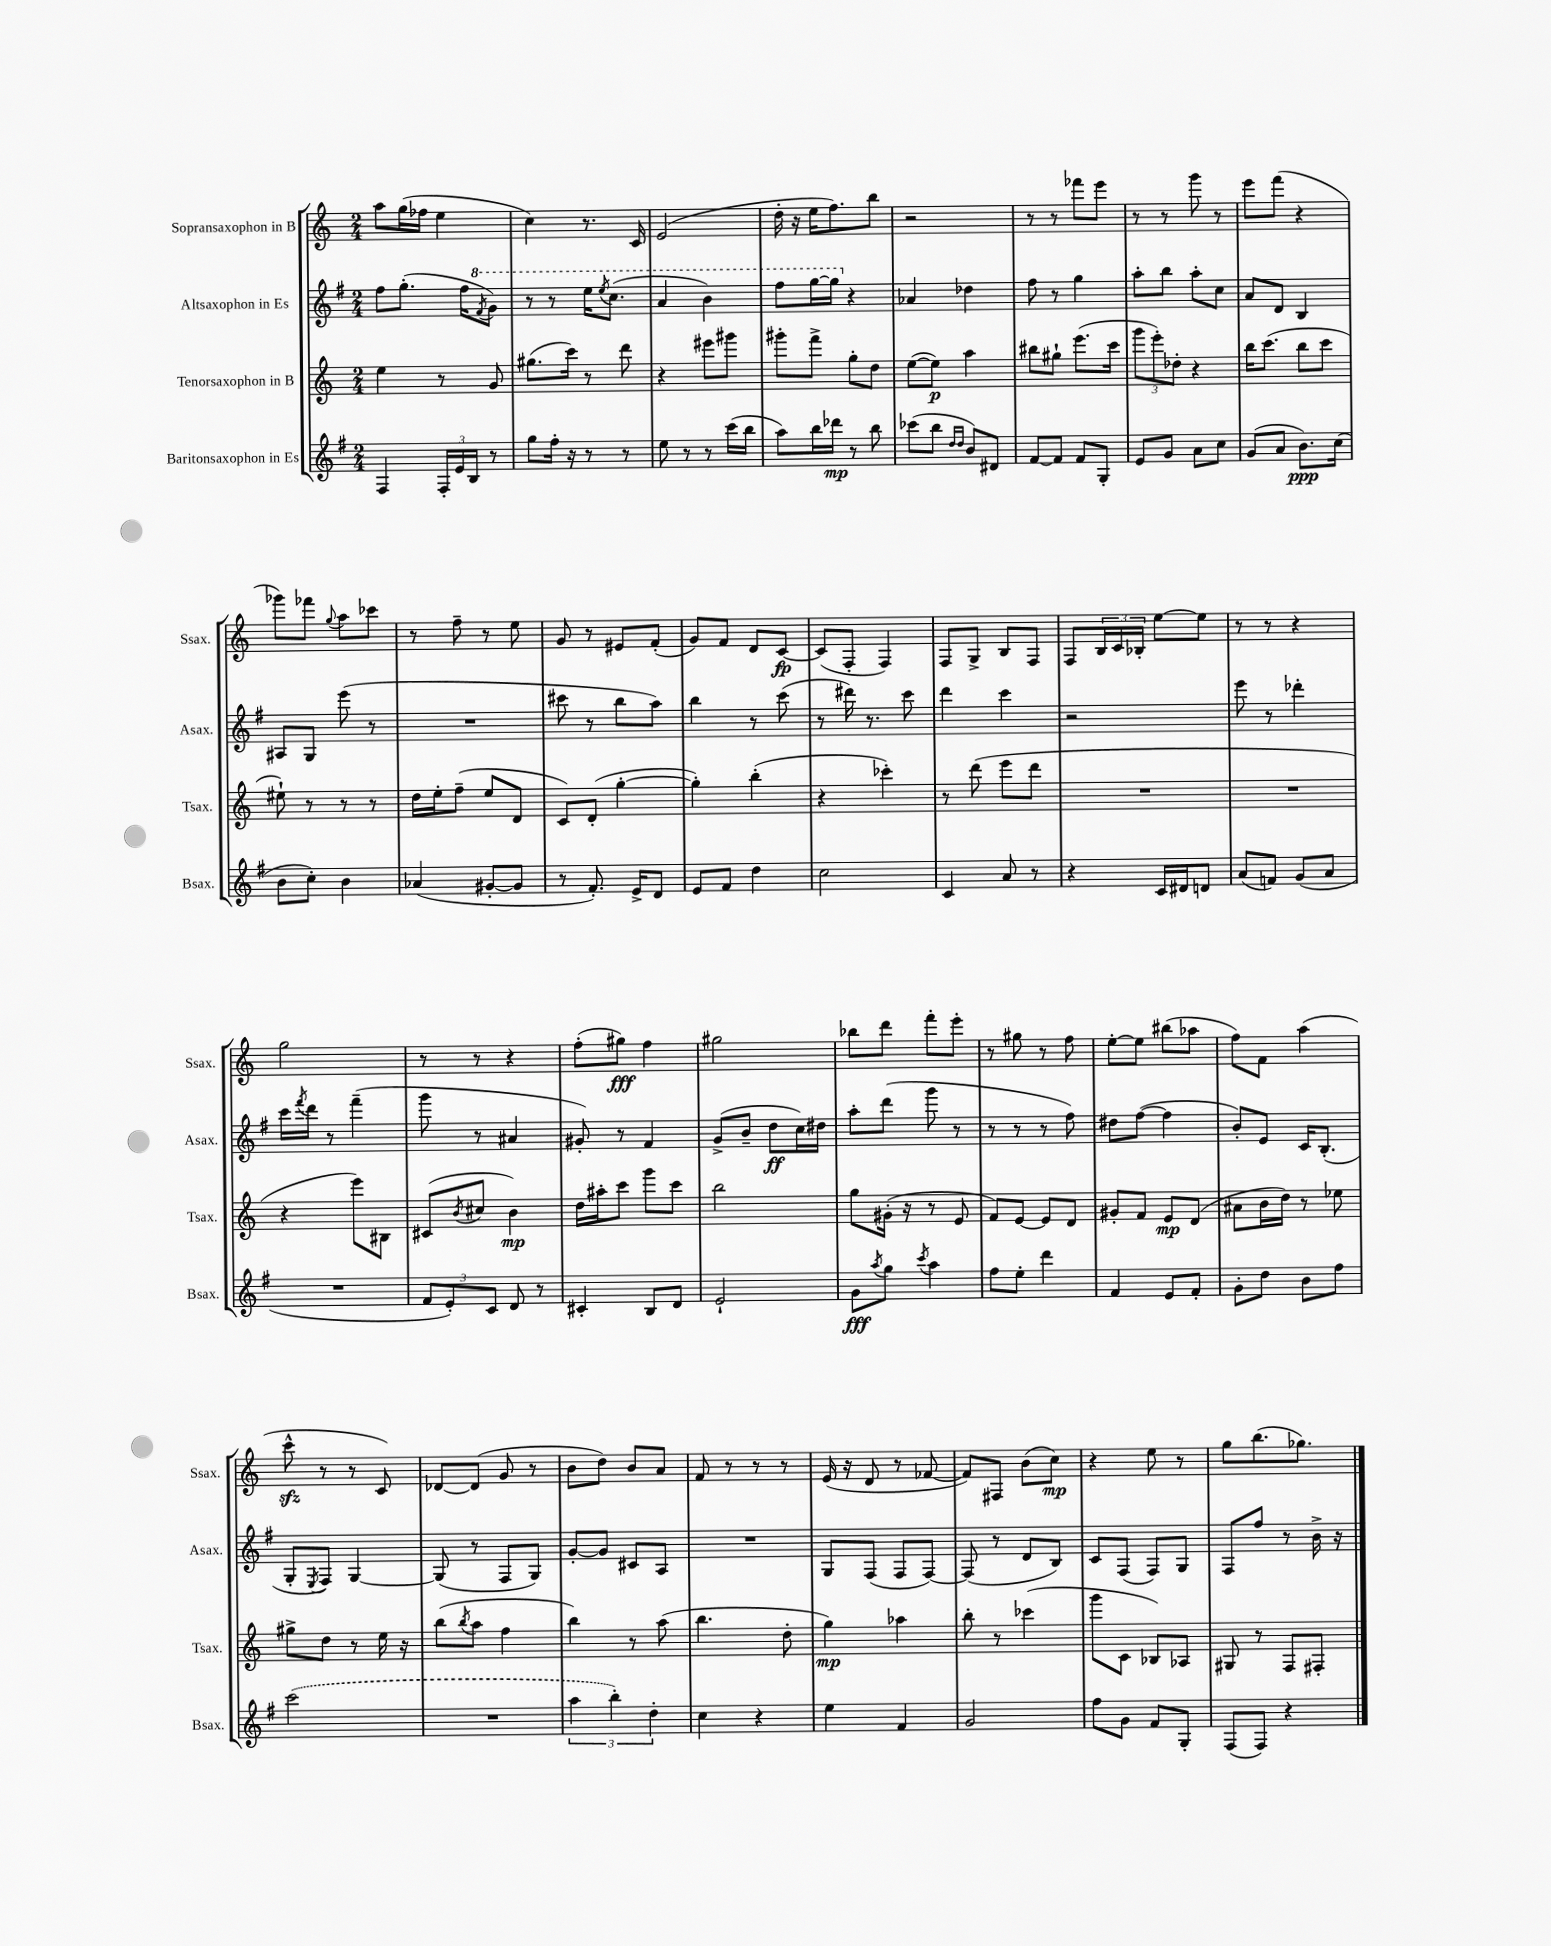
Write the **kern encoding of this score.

**kern	**kern	**kern	**kern
*staff4	*staff3	*staff2	*staff1
*clefG2	*clefG2	*clefG2	*clefG2
*k[f#]	*k[]	*k[f#]	*k[]
*M2/4	*M2/4	*M2/4	*M2/4
4F#	4ee	8ff#	8aa
.	.	(8.gg'	(16gg
.	.	.	16ff-
24F#'	8r	.	4ee
24e	.	.	.
.	.	16ff#	.
24B	.	.	.
.	.	8qff#	.
8r	8g	8gg)	.
=	=	=	=
8gg	(8.gg#	8r	4cc)
16ff#'	.	8r	.
16r	16ccc)	.	.
8r	8r	16eee	8.r
.	.	8qeee	.
.	.	(8.ccc	.
8r	8ddd	.	.
.	.	.	16c
=	=	=	=
8ee	4r	4aa	(2e
8r	.	.	.
8r	8eee#	4bb)	.
(16ccc	8ggg#	.	.
16bb	.	.	.
=	=	=	=
8aa)	8ggg#'	8fff#	16dd'
.	.	.	16r
16bb	8fff^	[16ggg	16ee
16ddd-	.	16ggg]	8.ff)
8r	8gg'	4r	.
8bb	8dd	.	8bb
=	=	=	=
(8ccc-	([8ee	4a-	2r
8bb	8ee])	.	.
16qqdd	.	.	.
16qqdd	.	.	.
8b)	4aa	4dd-	.
8d#	.	.	.
=	=	=	=
[8f#	8bb#	8ff#	8r
8f#]	8gg#`	8r	8r
8f#	(8.eee	4gg	8fff-
8G'	.	.	8eee
.	16ccc	.	.
=	=	=	=
8e	12ggg	8aa'	8r
.	12eee')	.	.
8g	.	8bb	8r
.	12dd-'	.	.
8a	4r	8aa'	8ggg
8cc	.	8cc	8r
=	=	=	=
(8g	16bb	8a	8eee
.	(8.ccc	.	.
8a	.	8d	(8fff
8.b)	8bb	4B	4r
.	8ccc	.	.
(16cc	.	.	.
=	=	=	=
8b	8ee#`)	8A#	8ggg-)
8cc')	8r	8G	8fff-
.	.	.	8qqgg
4b	8r	(8eee	8aa
.	8r	8r	8ccc-
=	=	=	=
(4a-	16dd	2r	8r
.	16ee'	.	.
.	(8ff~	.	8ff~
[8g#'	8ee	.	8r
8g#]	8d	.	8ee
=	=	=	=
8r	8c)	8ccc#	8g
8.f#')	(8d'	8r	8r
.	[4gg'	8bb	8e#
16e^	.	.	.
8d	.	8aa)	(8f'
=	=	=	=
8e	4gg'])	4bb	8g)
8f#	.	.	8f
4dd	(4bb'	8r	8d
.	.	(8ccc	[8c
=	=	=	=
2cc	4r	8r	(8c]
.	.	16ddd#)	8F'
.	.	8.r	.
.	4ccc-')	.	4F)
.	.	8ccc	.
=	=	=	=
4c	8r	4ddd	8F
.	(8ddd	.	8G^
8a	8eee	4ccc	8B
8r	8ddd	.	8F
=	=	=	=
4r	2r	2r	8F
.	.	.	24B
.	.	.	24c
.	.	.	24B-'
16c	.	.	[8ee
16d#	.	.	.
8d	.	.	8ee]
=	=	=	=
(8a	2r	8eee	8r
8f)	.	8r	8r
(8g	.	4ddd-'	4r
8a	.	.	.
=	=	=	=
2r	4r	16ccc	2gg
.	.	8qfff#	.
.	.	16ddd	.
.	.	8r	.
.	8eee)	(4fff#~	.
.	8B#	.	.
=	=	=	=
12f#	(8c#	8ggg	8r
12e')	.	.	.
.	8qb	.	.
.	8cc#	8r	8r
12c	.	.	.
8d	4b)	4a#	4r
8r	.	.	.
=	=	=	=
4c#'	16dd	8g#')	(8ff'
.	16aa#'	.	.
.	8ccc	8r	8gg#)
8B	8ggg	4f#	4ff
8d	8ccc	.	.
=	=	=	=
2e`	2bb	(8g^	2gg#
.	.	8b~	.
.	.	8dd	.
.	.	16cc)	.
.	.	16dd#	.
=	=	=	=
8g	8gg	8aa'	8bb-
8qaa	.	.	.
8gg	(16g#'	(8ddd	8ddd
.	16r	.	.
8qccc	.	.	.
4aa	8r	8ggg	8fff'
.	8e	8r	8eee'
=	=	=	=
8ff#	8f)	8r	8r
8ee'	[8e	8r	8gg#
4ddd	8e]	8r	8r
.	8d	8ff#)	8ff
=	=	=	=
4f#	8g#'	8dd#	[8ee'
.	8f	([8ff#	8ee]
8e	8e	4ff#]	(8bb#
8f#'	(8d	.	8aa-
=	=	=	=
8g'	8a#	8b')	8ff)
8dd	16b	8e	8f
.	16dd)	.	.
8b	8r	16c	(4aa
.	.	(8.B'	.
8ff#	8ee-	.	.
=	=	=	=
(2ccc	8gg#^	8G'	8ccc^^
.	.	8qE	.
.	8dd	8F#)	8r
.	8r	[4G	8r
.	16ee	.	8c)
.	16r	.	.
=	=	=	=
2r	(8bb	(8G]	[8d-
.	8qbb	.	.
.	8aa	8r	(8d-]
.	4ff	8F#	8g
.	.	8G)	8r
=	=	=	=
6aa	4bb)	[8g'	8b
.	.	8g]	8dd)
6bb')	.	.	.
.	8r	8c#	8b
6dd'	.	.	.
.	(8aa	8A	8a
=	=	=	=
4cc	4.bb	2r	8f
.	.	.	8r
4r	.	.	8r
.	8dd'	.	8r
=	=	=	=
4ee	4gg)	8G	(16e
.	.	.	16r
.	.	(8F#	8d
4f#	4aa-	8F#	8r
.	.	[8F#)	[8f-
=	=	=	=
2g	8bb'	(8F#]	8f-])
.	8r	8r	8F#
.	(4ccc-	8d	(8b
.	.	8B)	8cc)
=	=	=	=
8ff#	8ggg	8c	4r
8g	8c	(8F#	.
8f#	8B-)	8F#)	8ee
8G'	8A-	8G	8r
=	=	=	=
(8F#	8G#	8F#	8gg
8F#)	8r	8ff#	(8.bb
4r	8F	8r	.
.	.	.	8.gg-)
.	8F#'	16b^	.
.	.	16r	.
==	==	==	==
*-	*-	*-	*-
